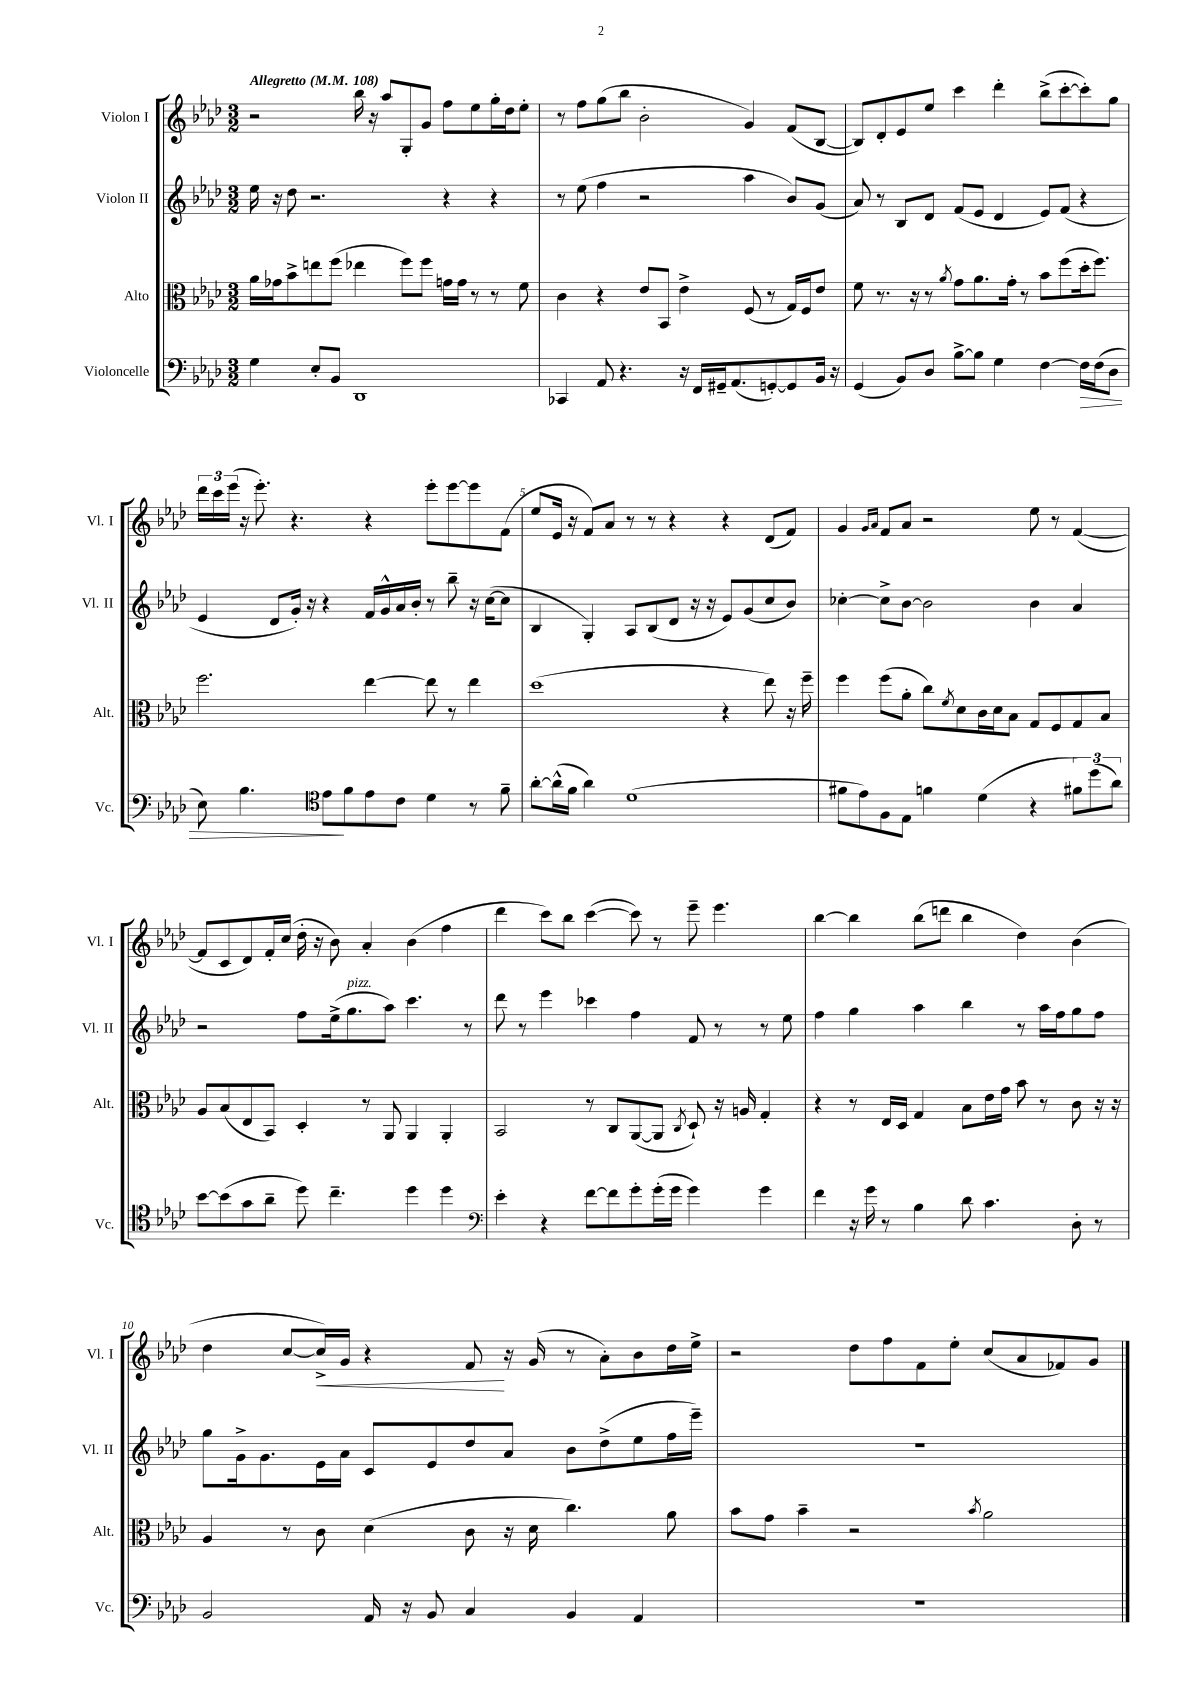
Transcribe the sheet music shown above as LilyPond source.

<<
\new StaffGroup <<
\new Staff = "s0" \with { instrumentName = "Violon I" shortInstrumentName = "Vl. I" } {
    \clef treble \key aes \major \numericTimeSignature \time 3/2 \tempo "Allegretto" 4 = 108
    r2 bes''16 r16 aes''8 g8-. g'8 f''8 ees''8 g''16-. des''16 ees''8-. |
    r8 f''8 g''8( bes''8 bes'2-. g'4) f'8( bes8~ |
    bes8) des'8-. ees'8 ees''8 c'''4 des'''4-. bes''8->( c'''8~-. c'''8-.) g''8 |
    \tuplet 3/2 { des'''16 c'''16 ees'''16( } r16 ees'''8.-.) r4. r4 ees'''8-. ees'''8~ ees'''8 f'8( |
    ees''8 ees'16 r16 f'8) aes'8 r8 r8 r4 r4 des'8( f'8) |
    g'4 \grace { g'16 aes'16 } f'8 aes'8 r2 ees''8 r8 f'4~( |
    f'8 c'8 des'8) f'16-. c''16( des''16-. r16 bes'8) aes'4-. bes'4( f''4 |
    des'''4 c'''8) bes''8 c'''4~( c'''8) r8 ees'''8-- ees'''4. |
    bes''4~ bes''4 bes''8( d'''8 bes''4 des''4) bes'4( |
    des''4 c''8~ c''16->\<) g'16 r4 f'8\! r16 g'16( r8 aes'8-.) bes'8 des''16 ees''16-> |
    r2 des''8 f''8 f'8 ees''8-. c''8( aes'8 fes'8) g'8 \bar "|." |
}
\new Staff = "s1" \with { instrumentName = "Violon II" shortInstrumentName = "Vl. II" } {
    \clef treble \key aes \major \numericTimeSignature \time 3/2
    ees''16 r16 des''8 r2. r4 r4 |
    r8 ees''8( f''4 r2 aes''4 bes'8) g'8( |
    aes'8) r8 bes8 des'8 f'8( ees'8 des'4 ees'8) f'8( r4 |
    ees'4 des'8 g'16-.) r16 r4 f'16 g'16-^ aes'16 bes'16-. r8 bes''8-- r16 c''16~( c''8 |
    bes4 g4-.) aes8 bes8( des'8 r16 r16 ees'8) g'8( c''8 bes'8) |
    ces''4~-. ces''8-> bes'8~ bes'2 bes'4 aes'4 |
    r2 f''8 ees''16->( g''8.^\markup { \italic "pizz." } aes''8) c'''4. r8 |
    des'''8 r8 ees'''4 ces'''4 f''4 f'8 r8 r8 ees''8 |
    f''4 g''4 aes''4 bes''4 r8 aes''16 f''16 g''8 f''8 |
    g''8 g'16-> g'8. ees'16 aes'16 c'8 ees'8 des''8 aes'8 bes'8 des''8->( ees''8 f''16 ees'''16--) |
    R1. \bar "|." |
}
\new Staff = "s2" \with { instrumentName = "Alto" shortInstrumentName = "Alt." } {
    \clef alto \key aes \major \numericTimeSignature \time 3/2
    aes'16 ges'16 bes'8-> e''8 f''8( ees''4 f''8) f''8 g'16 g'16 r8 r8 f'8 |
    c'4 r4 ees'8 bes,8 ees'4-> f8( r8 g16) f16 ees'8 |
    f'8 r8. r16 r8 \acciaccatura { aes'8 } g'8 aes'8. g'16-. r8 bes'8 f''8( des''16-. f''8.) |
    f''2. ees''4~ ees''8 r8 ees''4 |
    des''1( r4 ees''8) r16 f''16-- |
    f''4 f''8( aes'8-. c''8) \acciaccatura { f'8 } des'8 c'16 des'16 bes8 g8 f8 g8 bes8 |
    aes8 bes8( ees8 bes,8) des4-. r8 aes,8 aes,4 aes,4-. |
    bes,2 r8 c8 aes,8~( aes,8 \acciaccatura { c8 } des8-!) r16 a16 g4-. |
    r4 r8 ees16 des16 g4 bes8 ees'16 g'16 bes'8 r8 c'8 r16 r16 |
    aes4 r8 c'8 des'4( c'8 r16 des'16 c''4.) aes'8 |
    bes'8 g'8 bes'4-- r2 \acciaccatura { bes'8 } aes'2 \bar "|." |
}
\new Staff = "s3" \with { instrumentName = "Violoncelle" shortInstrumentName = "Vc." } {
    \clef bass \key aes \major \numericTimeSignature \time 3/2
    g4 ees8-. bes,8 des,1 |
    ces,4 aes,8 r4. r16 f,16 gis,16-- aes,8.( g,8~-.) g,8 bes,16 r16 |
    g,4( bes,8) des8 bes8~-> bes8 g4 f4~ f16\> f16( des8 |
    ees8) bes4. \clef tenor ees'8\! f'8 ees'8 c'8 des'4 r8 f'8-- |
    aes'8~-. aes'16-^( f'16 aes'4) des'1( |
    fis'8 ees'8) f8 ees8 f'4 des'4( r4 \tuplet 3/2 { fis'8) des''8( aes'8) } |
    bes'8~ bes'8( g'8 aes'8-- des''8) c''4.-- des''4 des''4 |
    \clef bass ees'4-. r4 f'8~ f'8 g'8-. g'16-.( g'16 g'4) g'4 |
    f'4 r16 g'16 r8 bes4 des'8 c'4. des8-. r8 |
    bes,2 aes,16 r16 bes,8 c4 bes,4 aes,4 |
    R1. \bar "|." |
}
>>
>>
\layout { \context { \Score \override BarNumber.break-visibility = ##(#f #t #t) barNumberVisibility = #(every-nth-bar-number-visible 5) } }
